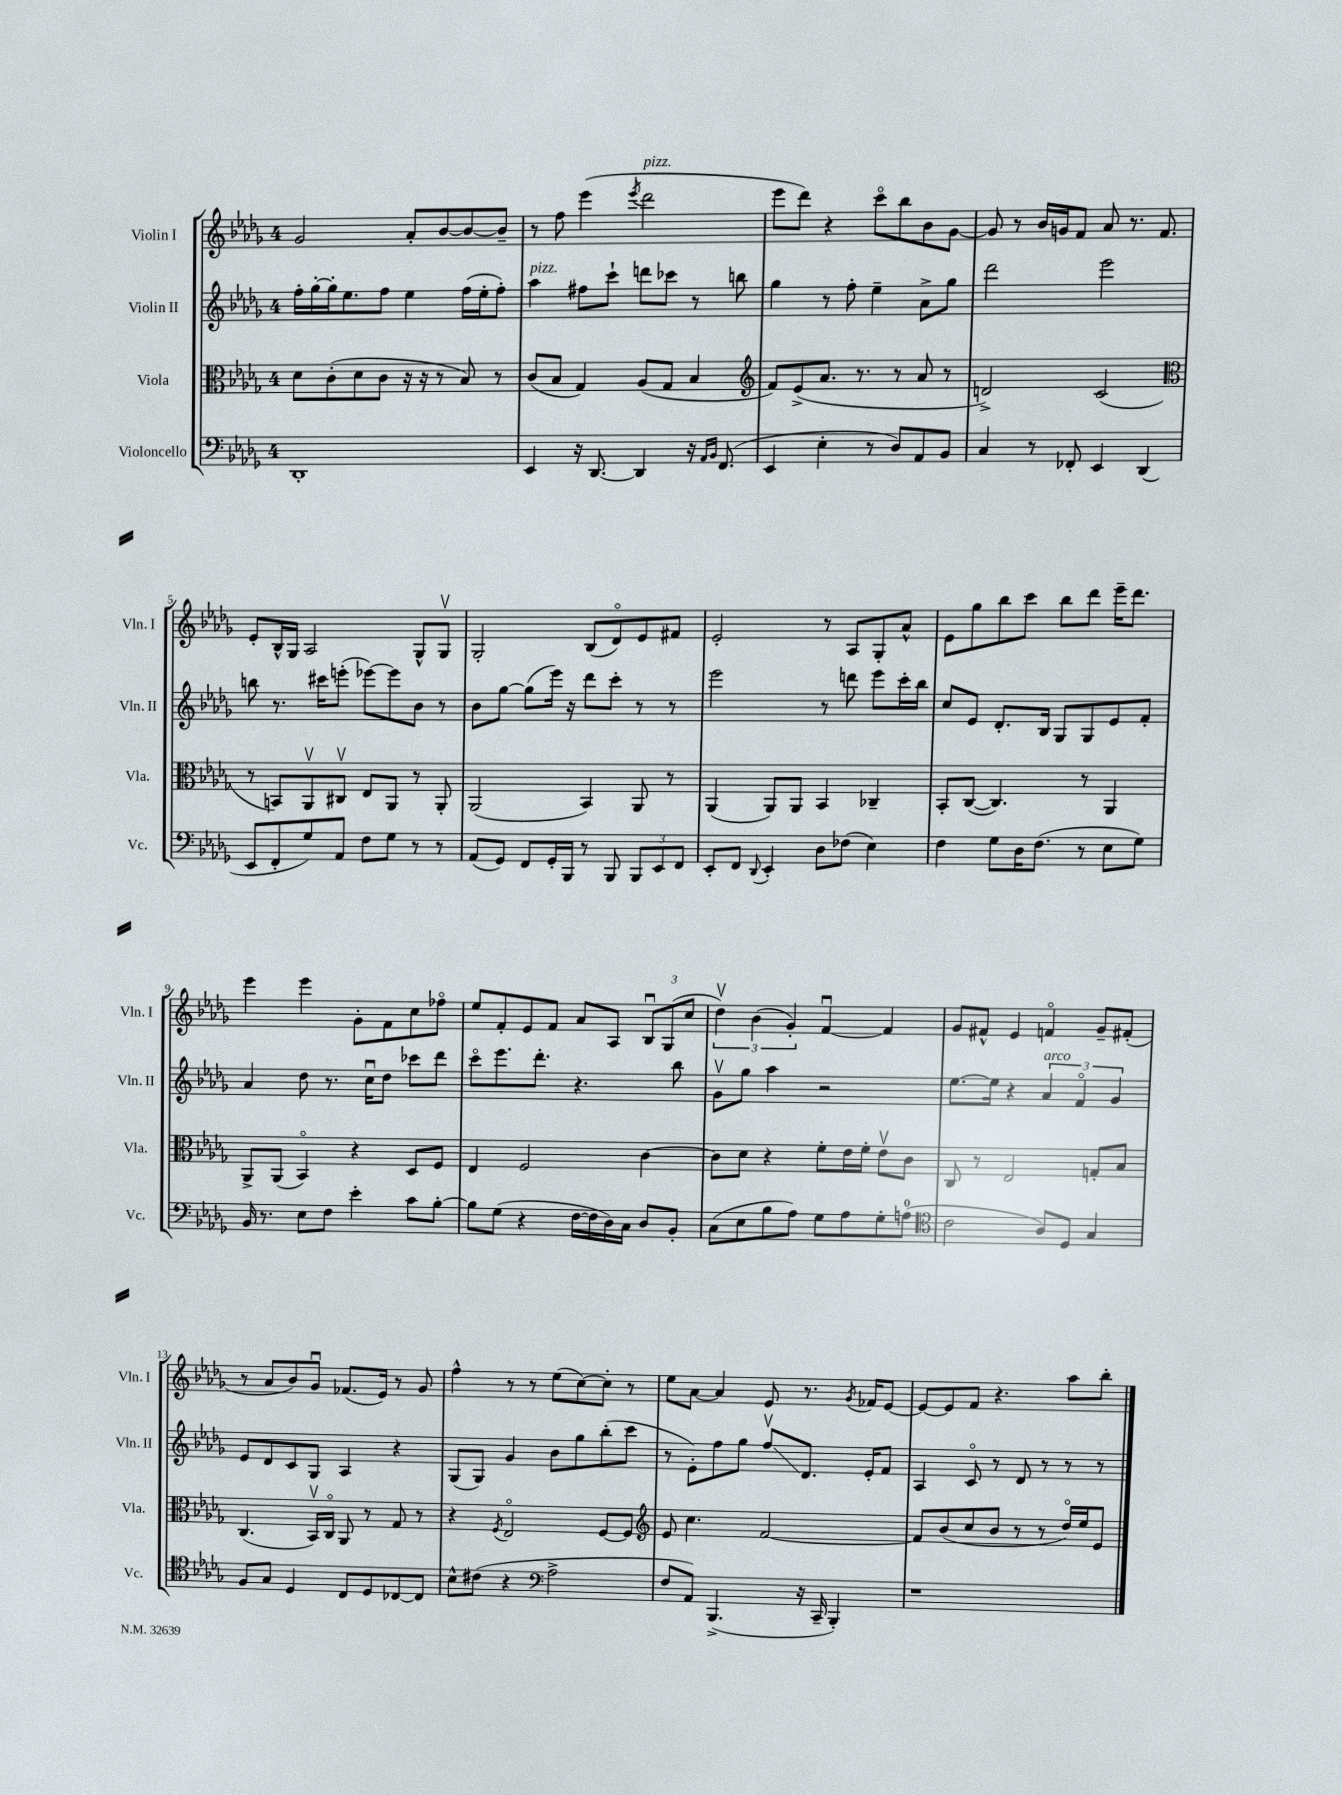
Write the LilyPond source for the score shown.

<<
\new StaffGroup <<
\new Staff = "s0" \with { instrumentName = "Violin I" shortInstrumentName = "Vln. I" } {
    \clef treble \key des \major \once \override Staff.TimeSignature.style = #'single-digit \time 4/4
    ges'2 aes'8-. bes'8~ bes'8~ bes'8-- |
    r8 f''8 ees'''4( \acciaccatura { ees'''8 } des'''2^\markup { \italic "pizz." } |
    ees'''8 des'''8) r4 c'''8\flageolet bes''8 bes'8 ges'8~ |
    ges'8 r8 bes'16 g'16 f'8 aes'8 r8. f'8. |
    ees'8-. bes16-^ ges16 aes2 ges8-^ ges8\upbow |
    ges2-. bes8( des'8\flageolet) ees'8 fis'8 |
    ees'2-. r8 aes8 ges8-. aes'8-^ |
    ees'8 ges''8 bes''8 c'''8 bes''8 des'''8 ees'''16-- des'''8. |
    ees'''4 ees'''4 ges'8-. f'8 c''8 fes''8\flageolet |
    ees''8 f'8-. ees'8 f'8 aes'8 aes8 \tuplet 3/2 { bes8\downbow ges8( c''8 } |
    \tuplet 3/2 { des''4\upbow) bes'4( ges'4-.) } f'4~\downbow f'4 |
    ges'8 fis'8-^ ees'4 f'4\flageolet ges'8-- fis'8-.( |
    r8 aes'8 bes'8) ges'8\downbow fes'8.( ees'16) r8 ges'8 |
    f''4-^ r8 r8 ees''8( c''8~) c''8-. r8 |
    ees''8 aes'8~ aes'4 ees'8 r8. \acciaccatura { ges'8 } fes'16 ees'8~ |
    ees'8~ ees'8 f'8 r4. aes''8 bes''8-. \bar "|." |
}
\new Staff = "s1" \with { instrumentName = "Violin II" shortInstrumentName = "Vln. II" } {
    \clef treble \key des \major \once \override Staff.TimeSignature.style = #'single-digit \time 4/4
    f''16-. ges''16~-. ges''16-. ees''8. f''8 ees''4 f''16( ees''16-. f''8-.) |
    aes''4^\markup { \italic "pizz." } fis''8 c'''8-! d'''8 ces'''8 r8 b''8 |
    ges''4 r8 f''8-. ees''4-- aes'8-> ges''8 |
    des'''2 ees'''2 |
    b''8 r8. cis'''16 e'''8-.( ees'''8~) ees'''8 bes'8 r8 |
    bes'8 ges''8~ ges''8( ees'''16) r16 des'''8 c'''8-. r8 r8 |
    ees'''2 r8 d'''8 ees'''8 c'''16-. bes''16 |
    c''8 ees'8 des'8.-. bes16 ges8 ges8 ees'8 f'8-. |
    aes'4 des''8 r8. c''16\downbow des''8 ces'''8 des'''8 |
    c'''8\flageolet ees'''8. des'''8.-. r4. bes''8 |
    ges'8\upbow ges''8 aes''4 r2 |
    ees''8.~ ees''16 r4 \tuplet 3/2 { aes'4^\markup { \italic "arco" } f'4\flageolet ges'4 } |
    ees'8 des'8 c'8 ges8 aes4 r4 |
    ges8( ges8) ges'4 bes'8 ges''8 bes''8-.( c'''8 |
    r8 ees'8-.) f''8 ges''8 f''8\upbow\glissando des'8. ees'16-. f'8 |
    aes4 c'8\flageolet r8 des'8 r8 r8 r8 \bar "|." |
}
\new Staff = "s2" \with { instrumentName = "Viola" shortInstrumentName = "Vla." } {
    \clef alto \key des \major \once \override Staff.TimeSignature.style = #'single-digit \time 4/4
    des'8 c'8-.( des'8 c'8 r16 r16 r8 bes8) r8 |
    c'8( bes8 ges4) aes8( ges8 bes4 |
    \clef treble f'8) ees'8->( aes'8. r8. r8 aes'8 r8 |
    d'2->) c'2( |
    \clef alto r8 b,8) aes,8\upbow cis8\upbow ees8 aes,8 r8 aes,8-. |
    aes,2( bes,4) aes,8 r8 |
    aes,4( aes,8) aes,8 bes,4 ces4-- |
    bes,8-. c8~( c4.) r8 aes,4 |
    aes,8-> aes,8( bes,4\flageolet) r4 des8 f8 |
    ees4 f2 c'4~ |
    c'8 des'8 r4 f'8-. ees'16 f'16-. ees'8\upbow c'8 |
    c8 r8 ees2 g8-. bes8 |
    c4.( bes,16\upbow) c16\flageolet aes,8 r8 ges8 r8 |
    r4 \acciaccatura { f8 } ees2\flageolet f8~ f8 |
    \clef treble ees'8 c''4. f'2~ |
    f'8 bes'8( c''8 bes'8 r8 r8 des''16\flageolet) ees''16 ees'8 \bar "|." |
}
\new Staff = "s3" \with { instrumentName = "Violoncello" shortInstrumentName = "Vc." } {
    \clef bass \key des \major \once \override Staff.TimeSignature.style = #'single-digit \time 4/4
    des,1-. |
    ees,4 r16 des,8.~ des,4 r16 \grace { aes,16 bes,16 } f,8.( |
    ees,4 ees4-. r8 des8) aes,8 bes,8 |
    c4 r8 fes,8-. ees,4 des,4( |
    ees,8 f,8-. ges8) aes,8 f8 ges8 r8 r8 |
    aes,8( ges,8) f,8 ges,16-. bes,,16 r8 bes,,8 \tuplet 3/2 { bes,,8 ees,8 f,8 } |
    ees,8-. f,8 \appoggiatura { des,8 } ees,4-. des8 fes8( ees4) |
    f4 ges8 des16 f8.( r8 ees8 ges8) |
    bes,16 r8. ees8 f8 ees'4-. c'8 bes8~-. |
    bes8 ges8( r4 f16~ f16 des16) c16 des8 bes,8-. |
    c8( ees8 bes8 aes8) ges8 aes8 ges8-. a8-0( |
    \clef tenor c'2 aes8) des8 ges4 |
    f8 ges8 des4 c8 des8 ces8~ ces8 |
    bes8-^ cis'8( r4 \clef bass aes2-> |
    f8 aes,8) bes,,4.->( r16 c,16-- bes,,4-.) |
    r1 \bar "|." |
}
>>
>>
